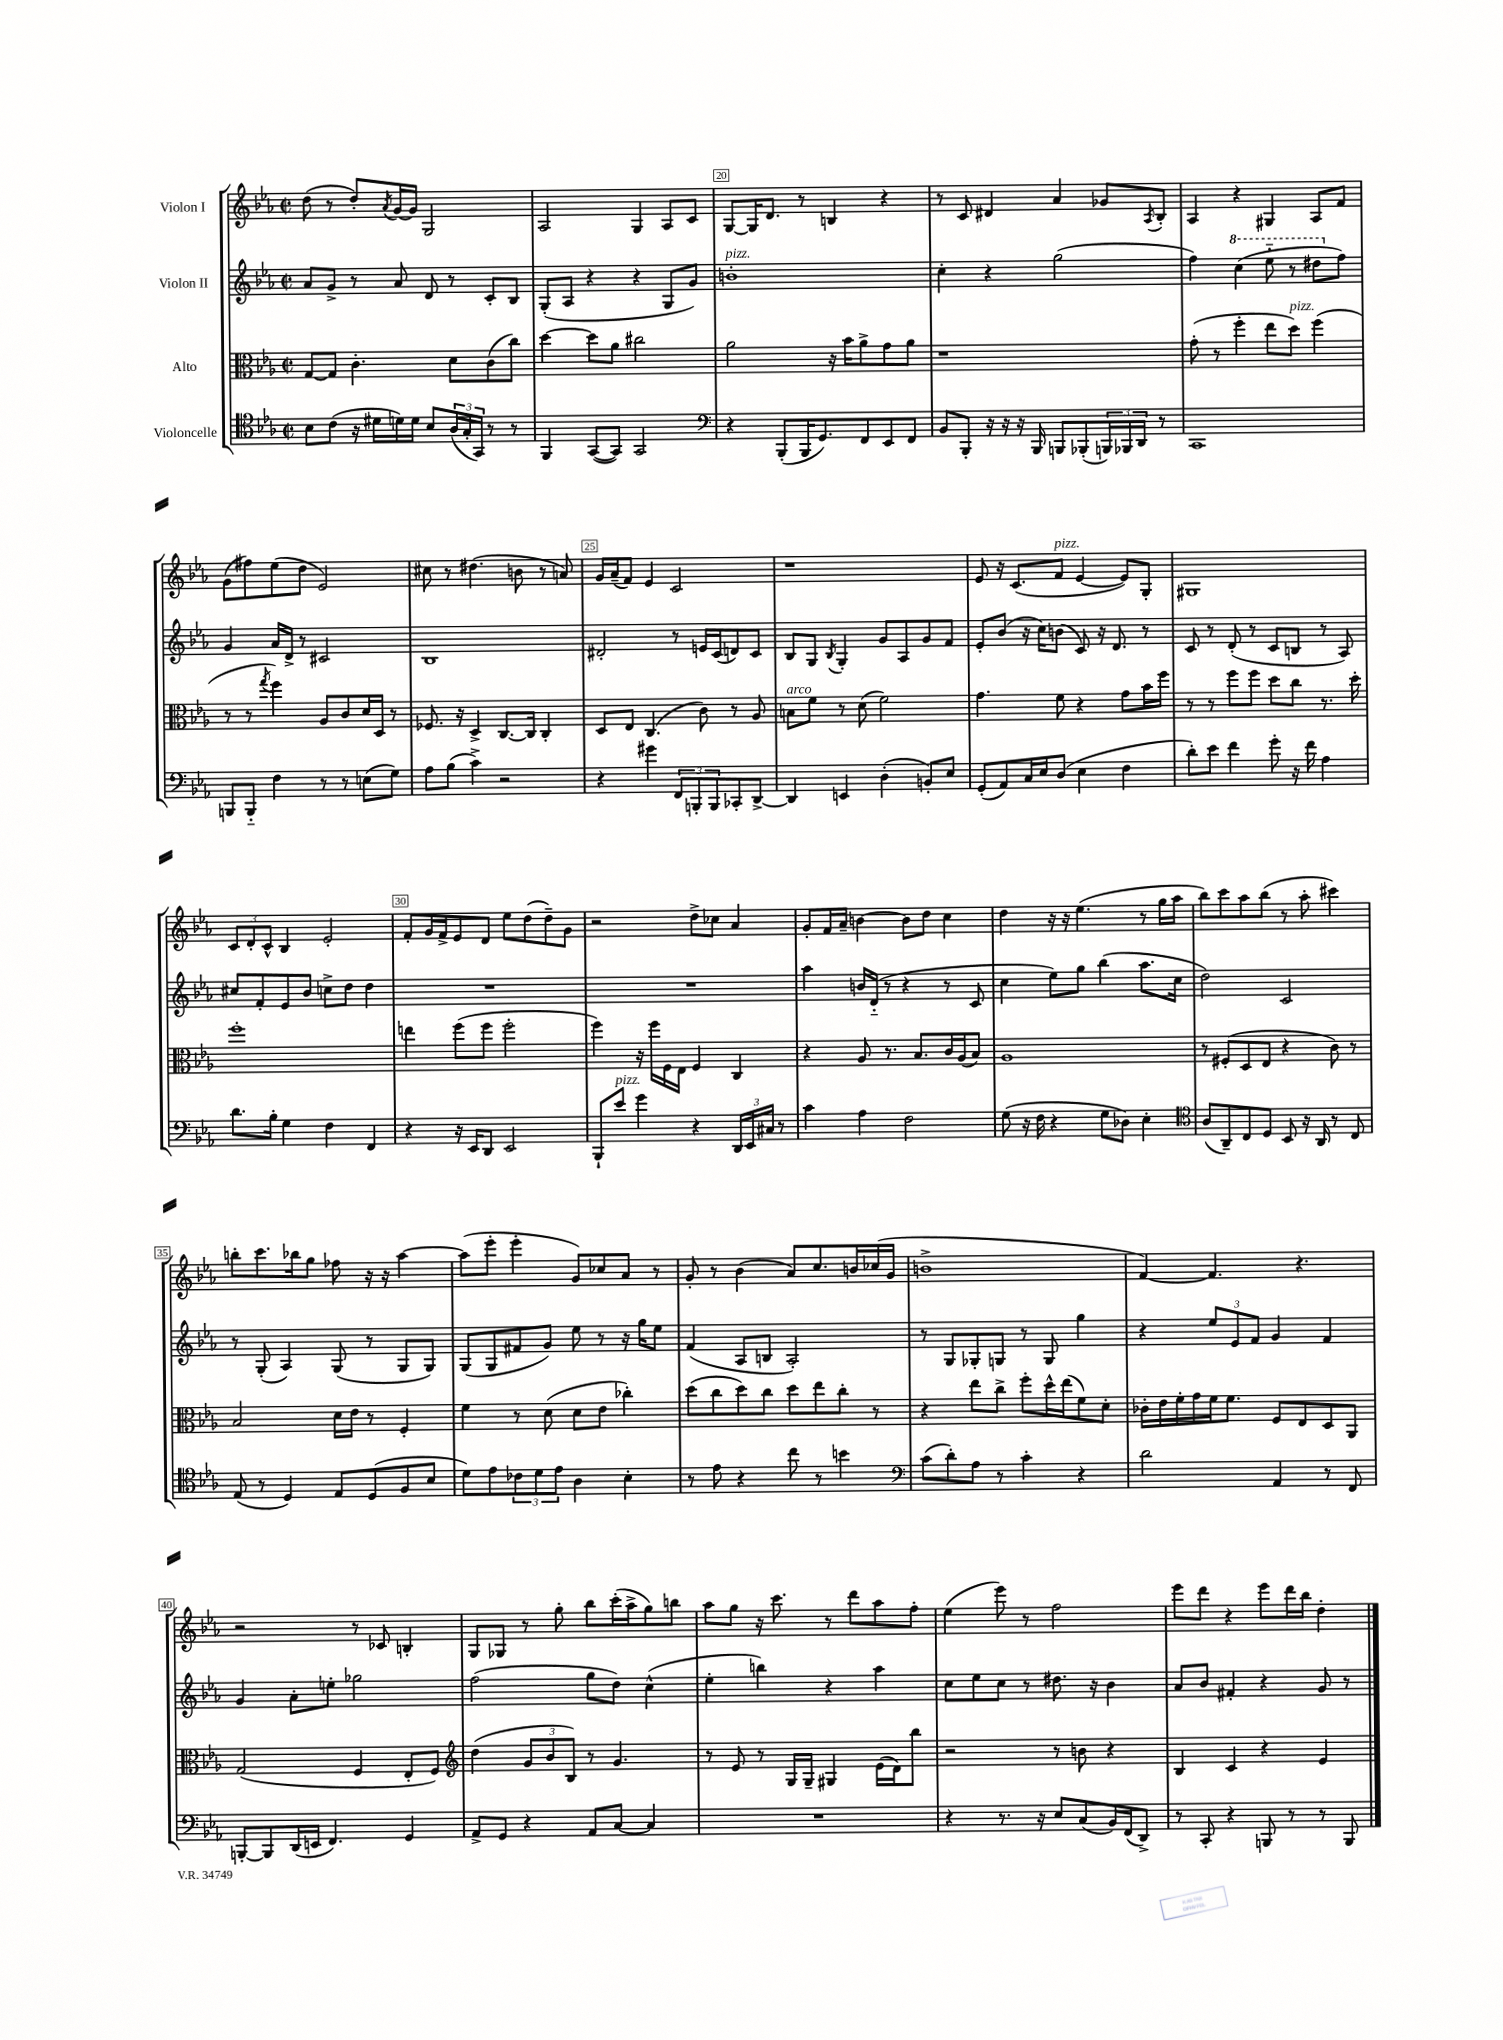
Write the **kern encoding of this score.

**kern	**kern	**kern	**kern
*staff4	*staff3	*staff2	*staff1
*clefC4	*clefC3	*clefG2	*clefG2
*k[b-e-a-]	*k[b-e-a-]	*k[b-e-a-]	*k[b-e-a-]
*M2/2	*M2/2	*M2/2	*M2/2
*met(c|)	*met(c|)	*met(c|)	*met(c|)
8B-\L	[8G/L	8a-/L	(8dd\
(8c\J	8G/]J	8g^/J	8r
16r	4.c'\	8r	8dd'/L)
16d#\LL	.	.	.
.	.	.	8qa-/
16d\)	.	8a-/	[16g/L
16d\JJ	.	.	16g/]JJ
8B-/L	.	8d/	2G/
(24A-/L	8d\L	8r	.
24G'/	.	.	.
24GG/JJ)	.	.	.
8r	(8c\	8c'/L	.
8r	8cc\J)	8B-/J	.
=	=	=	=
4FF/	[4dd\	(8G'/L	2A-/
.	.	8A-/J	.
([8GG/L	8dd\]L	4r	.
8GG/]J)	8a-\J	.	.
2GG/	2cc#\	4r	4G/
.	.	8G/L	8A-/L
.	.	8g/J)	8c/J
=	=	=	=
*clefF4	*	*	*
4r	2a-\	1b'	[8G/L
.	.	.	16G/]K
.	.	.	8.d/J
(8BBB-'/L	.	.	.
16BBB-/K	.	.	8r
8.GG/)	.	.	.
.	16r	.	4B/
.	16b-\LK	.	.
8FF/	8a-^\	.	.
8EE-/	8g\	.	4r
8FF/J	8a-\J	.	.
=	=	=	=
8BB-/L	1r	4cc'\	8r
8BBB-'/J	.	.	8c/
16r	.	4r	4d#/
16r	.	.	.
16r	.	.	.
16BBB-/	.	.	.
8BBB/L	.	(2gg\	4a-/
(8BBB-'/	.	.	.
24BBB/L)	.	.	8g-/L
24BBB-/	.	.	.
24DD/JJ	.	.	.
.	.	.	8qA-/
8r	.	.	8B-'/J
=	=	=	=
1CC	(8g'\	4ff\)	4A-/
.	8r	.	.
.	4ff'\	(4ccc\	4r
.	8ee-\L	8eee-'~\	4G#/
.	8dd\J)	8r	.
.	(4ff\	8ddd#\L	8A-/L
.	.	8ff\J)	8f/J
=	=	=	=
8BBB/L	8r	4g/	(8g\L
8BBB'~/J	8r	.	8ff#\)
.	8qgg/	.	.
4F\	4ff\)	16a-/LL	(8ee-\
.	.	16d^/JJ	.
.	.	8r	8dd\J
8r	8A-/L	2c#/	2e-/)
8r	8c/	.	.
(8E\L	16d/L	.	.
.	16D/JJ	.	.
8G\J)	8r	.	.
=	=	=	=
8A-\L	8.F-/	1B-	8cc#\
(8B-\J	.	.	8r
.	16r	.	.
4c^\)	4D^/	.	(4.dd#\
2r	[8.C/L	.	.
.	.	.	8b\
.	16C/]Jk	.	.
.	4C'/	.	8r
.	.	.	8a/)
=	=	=	=
4r	8D/L	2d#'/	16g/LL
.	.	.	(16a-~/J
.	8E-/J	.	8f/J)
4g#\	(4.C/	.	4e-/
12FF/L	.	8r	2c/
12BBB'/	.	.	.
.	8c\)	16e/LL	.
12BBB/	.	.	.
.	.	(16c/J	.
8CC-'/	8r	8d/)	.
[8DD^/J	8A-/	8c/J	.
=	=	=	=
4DD/]	8B\L	8B-/L	1r
.	8f\J	8G/J	.
.	.	8qB-/	.
4EE/	8r	4G'/	.
.	(8d\	.	.
(4D'\	2f\)	8g/L	.
.	.	8A-/	.
8BB'/L)	.	8g/	.
8E-/J	.	8f/J	.
=	=	=	=
(8GG'/L	4.g\	8e-'/L	8e-/
8AA-/)	.	(8b-/J	16r
.	.	.	(8.c/L
16C/L	.	16r	.
16E-/J	.	16cc\LK)	.
(8D/J	8f\	(8b\J	8f/J
4E-\	4r	8c/)	[4e-/
.	.	16r	.
.	.	8.d/	.
4F\	8g\L	.	8e-/]L)
.	16b-\L	8r	8G'/J
.	16ff\JJ	.	.
=	=	=	=
8d'\L)	8r	8c/	1G#
8e-\J	8r	8r	.
4f\	8ff\L	(8d'/	.
.	8ff\J	8r	.
8g'\	8dd\L	8c/L	.
16r	8cc\J	8B/J	.
16f\	.	.	.
4A-\	8.r	8r	.
.	.	8A-/)	.
.	16dd'\	.	.
=	=	=	=
8.d\L	1ff'	8cc#/L	12c/L
.	.	.	12d'/
.	.	8f'/	.
.	.	.	12c^^/J
16B-'\Jk	.	.	.
4G\	.	8e-/	4B-/
.	.	8b-/J	.
4F\	.	8cc^\L	2e-'/
.	.	8dd\J	.
4FF/	.	4dd\	.
=	=	=	=
4r	4ee\	1r	8f'/L
.	.	.	16g/L
.	.	.	16f^/J
16r	(8ff\L	.	8e-/
16EE-/LK	.	.	.
8DD/J	8ff\J	.	8d/J
2EE-/	2ff'\	.	8ee-\L
.	.	.	(8dd\
.	.	.	8dd~\)
.	.	.	8g\J
=	=	=	=
8BBB-`/L	4ff\)	1r	2r
8e-/J	.	.	.
4g\	16r	.	.
.	16ff\LL	.	.
.	16F\	.	.
.	16E-\JJ	.	.
4r	4F/	.	8dd^\L
.	.	.	8cc-\J
24DD/LL	4C/	.	4a-/
24EE-/	.	.	.
24C#/JJ	.	.	.
8r	.	.	.
=	=	=	=
4c\	4r	4aa-\	8g'/L
.	.	.	16f/L
.	.	.	16a-~/JJ
4A-\	8A-/	16b/LL	[4b\
.	.	(16d'~/JJ	.
.	8.r	8r	.
2F\	.	4r	8b\]L
.	8.B-/L	.	.
.	.	.	8dd\J
.	16c/L	8r	4cc\
.	(16A-/J	.	.
.	8B-/J)	8c/	.
=	=	=	=
(8G\	1A-	4cc\	4dd\
16r	.	.	.
16F\	.	.	.
4r	.	8ee-\L)	16r
.	.	.	16r
.	.	8gg\J	(4.ee-\
8G\L	.	(4bb-\	.
8D-\J)	.	.	.
4E-'\	.	8.aa-\L	8r
.	.	.	16gg\LL
.	.	16cc\Jk	16aa-\JJ
=	=	=	=
*clefC4	*	*	*
(8A-/L	8r	2dd\)	8bb-\L)
8AA-~/)	(8F#'/L	.	8ccc\
8C/	8D/	.	8aa-\
8D/J	8E-/J	.	(8bb-\J
8BB-/	4r	2c/	8r
16r	.	.	8aa-'\
16AA-/	.	.	.
8r	8c\)	.	4ccc#\)
8C/	8r	.	.
=	=	=	=
(8E-/	2B-/	8r	8bb'\L
8r	.	(8G'/	8.ccc\
4D/)	.	4A-/)	.
.	.	.	16bb-\k
.	.	.	8gg\J
8E-/L	16d\LL	(8G/	8ff-\
.	16e-\JJ	.	.
(8D/	8r	8r	16r
.	.	.	16r
8F/	4F'/	8G/L	[4aa-\
8B-/J	.	8G/J)	.
=	=	=	=
8d\L)	4f\	(8G/L	(8aa-\]L
8e-\	.	8G/	8eee-'\J
12c-\	8r	8f#/	4eee-'\
12d\	.	.	.
.	(8d\	8g/J)	.
12e-\J	.	.	.
4A-\	8d\L	8ee-\	8g/L)
.	8e-\J	8r	8cc-/
4B-'\	4cc-'\)	16r	8a-/J
.	.	16gg\LK	.
.	.	8ee-\J	8r
=	=	=	=
8r	(8dd\L	(4f/	8g'/
8e-\	8cc\	.	8r
4r	8dd\)	8A-/L	(4b-\
.	8cc\J	8B/J	.
8cc\	8dd\L	2A-'/)	8a-/L)
8r	8ee-\	.	8.cc/
4b\	8cc'\J	.	.
.	.	.	16b/L
.	8r	.	(16cc-/
.	.	.	16g/JJ
=	=	=	=
*clefF4	*	*	*
(8c\L	4r	8r	1b^
8d'\)	.	8G/L	.
8A-\J	8ee-\L	8G-'/	.
8r	8cc^\J	8G/J	.
4c'\	8ff'\L	8r	.
.	16dd^^\L	8G/	.
.	(16ee-\J	.	.
4r	8f\)	4gg\	.
.	8d'\J	.	.
=	=	=	=
2d\	16c-'\LL	4r	[4f/)
.	16e-\	.	.
.	16f'\	.	.
.	16g\	.	.
.	16f\J	12ee-/L	4.f/]
.	8.f\J	.	.
.	.	12e-/	.
.	.	12f/J	.
4AA-/	8F/L	4g/	.
.	8E-/	.	4.r
8r	8D/	4f/	.
8FF/	8AA-/J	.	.
=	=	=	=
[8BBB'/L	(2G/	4g/	2r
8BBB/]	.	.	.
(16DD/L	.	8a-'\L	.
16EE/JJ	.	.	.
4.FF/)	.	8ee'\J	.
.	4F/	2gg-\	8r
.	.	.	8c-/
4GG/	8E-'/L	.	4B'/
.	8F/J)	.	.
=	=	=	=
*	*clefG2	*	*
8AA-^/L	(4dd\	(2ff\	8G/L
8GG/J	.	.	8G-/J
4r	12g/L	.	8r
.	12b-/	.	.
.	.	.	8gg'\
.	12B-/J)	.	.
8AA-/L	8r	8gg\L	8bb-\L
[8C/J	4.g/	8dd\J)	(16ccc'\L
.	.	.	16aa-^\J
4C/]	.	(4cc^^\	8gg\)
.	.	.	8bb\J
=	=	=	=
1r	8r	4ee-'\	8aa-\L
.	8e-/	.	8gg\J
.	8r	4bb\)	16r
.	.	.	8.ccc\
.	16G/LL	.	.
.	16G~/JJ	.	.
.	4G#/	4r	8r
.	.	.	8ddd\L
.	(16e-\LL	4aa-\	8aa-\
.	16d\J)	.	.
.	8bb-\J	.	8ff'\J
=	=	=	=
4r	2r	8cc\L	(4ee-\
.	.	8ee-\	.
8.r	.	8cc\J	8eee-\)
.	.	8r	8r
16r	.	.	.
8E-/L	8r	8.dd#\	2ff\
(8C/	8b\	.	.
.	.	16r	.
16BB-/L)	4r	4b-\	.
(16FF/J	.	.	.
8DD^/J)	.	.	.
=	=	=	=
8r	4B-/	8a-/L	8eee-\L
8CC'/	.	8b-/J	8ddd\J
4r	4c/	4f#'/	4r
8BBB/	4r	4r	8eee-\L
8r	.	.	16ddd\L
.	.	.	16bb-\JJ
8r	4e-/	8g/	4dd'\
8BBB/	.	8r	.
==	==	==	==
*-	*-	*-	*-
